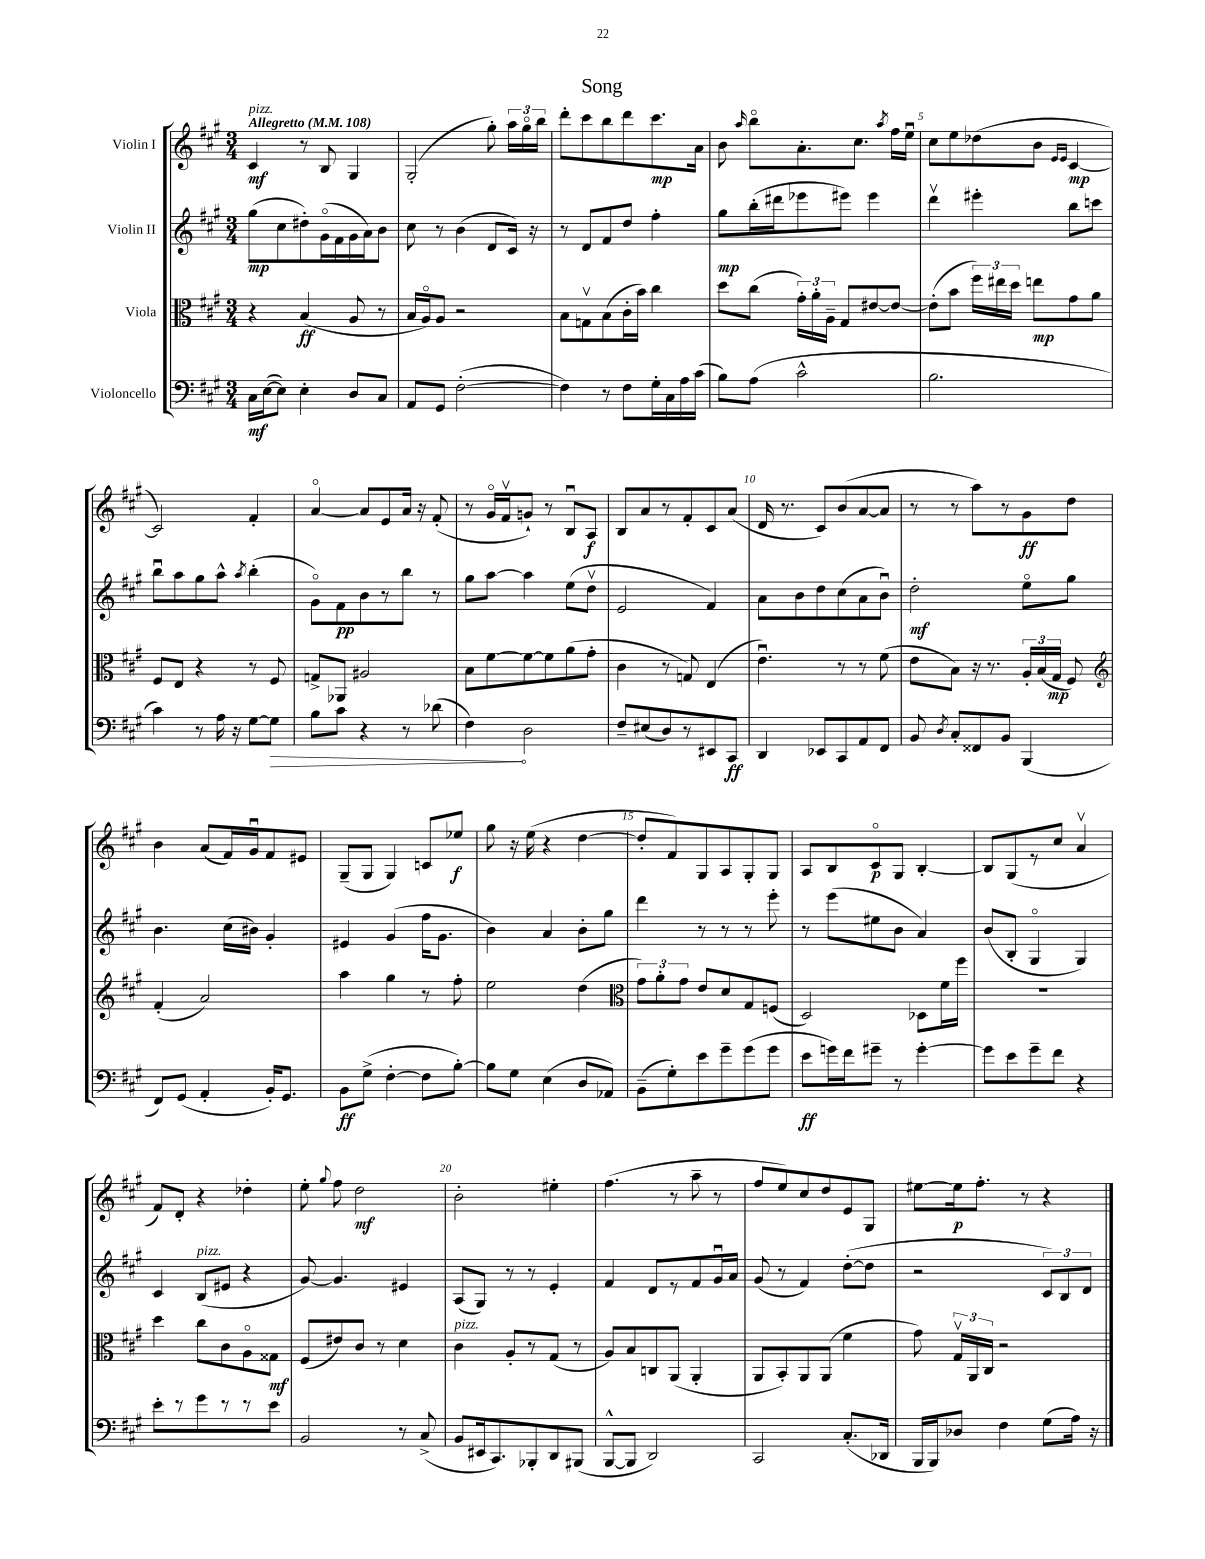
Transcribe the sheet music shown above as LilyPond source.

\header { title = "Song" }
<<
\new StaffGroup <<
\new Staff = "s0" \with { instrumentName = "Violin I" } {
    \clef treble \key a \major \numericTimeSignature \time 3/4 \tempo "Allegretto" 4 = 108
    \autoBeamOff cis'4\mf^\markup { \italic "pizz." } r8 b8 gis4 |
    gis2-.( gis''8-.) \tuplet 3/2 { a''16[ gis''16\flageolet b''16] } |
    d'''8[-. cis'''8 b''8 d'''8 cis'''8.\mp a'16] |
    b'8 \grace { a''16 } b''8[\flageolet a'8.-. cis''8.] \acciaccatura { a''8 } fis''16[ e''16]\downbow |
    cis''8[ e''8 des''8( b'8] \grace { e'16[ e'16] } cis'4~\mp |
    cis'2) fis'4-. |
    a'4~\flageolet a'8[ e'8 a'16] r16 fis'8-.( |
    r8 gis'16[\flageolet fis'16\upbow g'8]-!) r8 b8[\downbow a8]\f |
    b8[ a'8 r8 fis'8-. cis'8 a'8]( |
    d'16 r8. cis'8[) b'8( a'8~ a'8] |
    r8 r8 a''8[) r8 gis'8\ff d''8] |
    b'4 a'8[( fis'16) gis'16\downbow fis'8 eis'8] |
    gis8[--( gis8] gis4) c'8[ ees''8]\f |
    gis''8 r16 e''16( r4 d''4~ |
    d''8[-. fis'8) gis8 a8 gis8-. gis8] |
    a8[ b8 cis'8\flageolet\p gis8] b4~-. |
    b8[ gis8( r8 cis''8] a'4\upbow |
    fis'8[) d'8]-. r4 des''4-. |
    e''8-. \appoggiatura { gis''8 } fis''8 d''2\mf |
    b'2-. eis''4-. |
    fis''4.( r8 a''8-- r8 |
    fis''8[ e''8) cis''8 d''8 e'8 gis8] |
    eis''8[~ eis''16\p fis''8.]-. r8 r4 \bar "|." |
}
\new Staff = "s1" \with { instrumentName = "Violin II" } {
    \clef treble \key a \major \numericTimeSignature \time 3/4
    \autoBeamOff gis''8[\mp( cis''8 dis''8-.) gis'16\flageolet( fis'16 gis'16 a'16) b'8] |
    cis''8 r8 b'4( d'8[ cis'16]) r16 |
    r8 d'8[ fis'8 d''8] fis''4-. |
    gis''8[\mp b''16-.( dis'''16 ees'''8 eis'''8]) eis'''4 |
    d'''4\upbow eis'''4-. b''8[ c'''8] |
    b''8[\downbow a''8 gis''8 a''8]-^ \acciaccatura { a''8 } b''4-.( |
    gis'8[\flageolet) fis'8\pp b'8 r8 b''8] r8 |
    gis''8[ a''8]~ a''4 e''8[( d''8]\upbow |
    e'2 fis'4) |
    a'8[ b'8 d''8 cis''8( a'8 b'8]\downbow) |
    d''2-.\mf e''8[\flageolet gis''8] |
    b'4. cis''16[( bis'16]) gis'4-. |
    eis'4 gis'4( fis''16[ gis'8.] |
    b'4) a'4 b'8[-. gis''8] |
    d'''4 r8 r8 r8 e'''8-. |
    r8 e'''8[( eis''8 b'8] a'4) |
    b'8[( b8]-. gis4\flageolet gis4) |
    cis'4 b8[^\markup { \italic "pizz." }( eis'8] r4 |
    gis'8~) gis'4. eis'4 |
    a8[( gis8]) r8 r8 e'4-. |
    fis'4 d'8[ r8 fis'8 gis'16\downbow a'16] |
    gis'8( r8 fis'4) d''8[~-.( d''8] |
    r2 \tuplet 3/2 { cis'8[) b8 d'8] } \bar "|." |
}
\new Staff = "s2" \with { instrumentName = "Viola" } {
    \clef alto \key a \major \numericTimeSignature \time 3/4
    \autoBeamOff r4 b4\ff( a8 r8 |
    b16[ a16\flageolet) a8] r2 |
    b8[ g8\upbow b8( cis'16-. b'16]) cis''4 |
    d''8[ cis''8]( \tuplet 3/2 { gis'16[-.) a'16-. a16]-- } gis8[ eis'8~ eis'8]~ |
    eis'8[-.( b'8] \tuplet 3/2 { fis''16[) eis''16 d''16] } e''8[\mp gis'8 a'8] |
    fis8[ e8] r4 r8 fis8 |
    g8[-> aes,8] ais2 |
    b8[ fis'8~ fis'8~ fis'8 a'8( gis'8]-. |
    cis'4 r8 g8) e4( |
    e'4.\downbow) r8 r8 fis'8( |
    e'8[ b8]) r16 r8. \tuplet 3/2 { a16[-. b16( gis16]\mp } fis8) |
    \clef treble fis'4-.( a'2) |
    a''4 gis''4 r8 fis''8-. |
    e''2 d''4( |
    \clef alto \tuplet 3/2 { gis'8[) a'8-. gis'8] } e'8[ d'8 gis8 f8]( |
    d2) des8[ fis'16 fis''16] |
    R2. |
    d''4 cis''8[ cis'8 a8\flageolet gisis8]\mf |
    fis8[( eis'8) cis'8] r8 d'4 |
    cis'4^\markup { \italic "pizz." } a8[-. r8 gis8]( r8 |
    a8[) b8 c8 a,8]( a,4-. |
    a,8[ b,8-.) a,8 a,8]( fis'4 |
    gis'8) \tuplet 3/2 { gis16[\upbow a,16 cis16] } r2 \bar "|." |
}
\new Staff = "s3" \with { instrumentName = "Violoncello" } {
    \clef bass \key a \major \numericTimeSignature \time 3/4
    \autoBeamOff cis16[\mf e16~( e8]) e4-. d8[ cis8] |
    a,8[ gis,8] fis2~-.( |
    fis4) r8 fis8[ gis16-. cis16 a16 cis'16]( |
    b8[) a8]( cis'2-^ |
    b2. |
    cis'4) r8 a16 r16 gis8[~ \once \override Hairpin.circled-tip = ##t gis8]\> |
    b8[ cis'8] r4 r8 des'8( |
    fis4\!) d2 |
    fis8[-- eis8( d8) r8 eis,8 cis,8]\ff |
    d,4 ees,8[ cis,8 a,8 fis,8] |
    b,8 \acciaccatura { d8 } cis8[-. fisis,8 b,8] b,,4( |
    fis,8[) gis,8]( a,4-. b,16[-.) gis,8.] |
    b,8[\ff gis8]->( fis4~-. fis8[ b8]~-.) |
    b8[ gis8] e4( d8[ aes,8]) |
    b,8[--( gis8-.) e'8 gis'8-- gis'8( gis'8] |
    e'8[\ff g'16) fis'16 gis'8]-- r8 gis'4~-. |
    gis'8[ e'8 gis'8-- fis'8] r4 |
    e'8[-. r8 gis'8 r8 r8 e'8] |
    b,2 r8 cis8->( |
    b,8[ eis,16 cis,8.) bes,,8-. d,8 bis,,8]( |
    b,,8[~-^ b,,8] d,2) |
    cis,2 cis8.[-.( des,16] |
    b,,16[ b,,16) des8] fis4 gis8[( a16]) r16 \bar "|." |
}
>>
>>
\layout { \context { \Score \override BarNumber.break-visibility = ##(#f #t #t) barNumberVisibility = #(every-nth-bar-number-visible 5) } }
